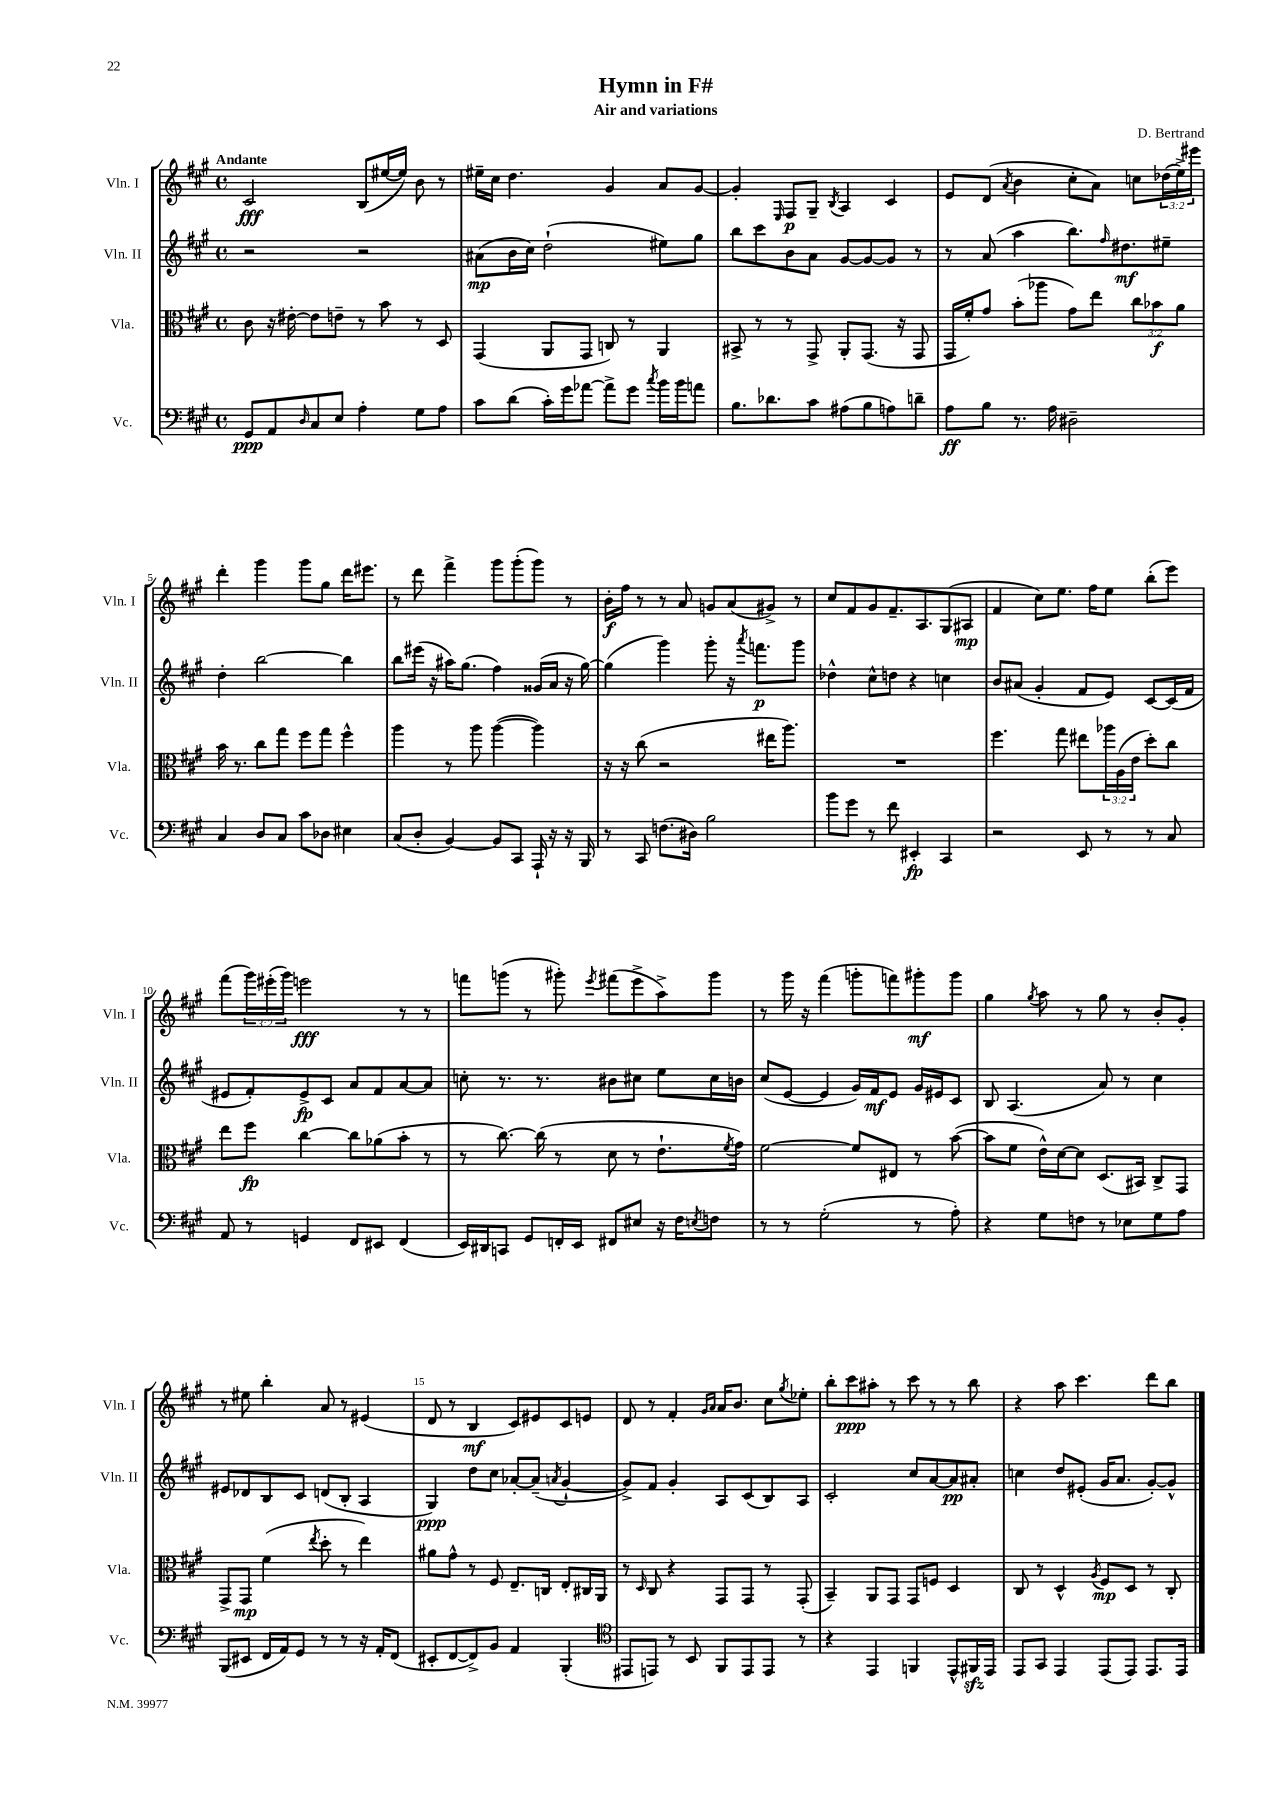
\header { title = "Hymn in F#" composer = "D. Bertrand" subtitle = "Air and variations" }
<<
\new StaffGroup <<
\new Staff = "s0" \with { instrumentName = "Vln. I" shortInstrumentName = "Vln. I" } {
    \clef treble \key a \major \defaultTimeSignature \time 4/4 \override Staff.TupletNumber.text = #tuplet-number::calc-fraction-text \tempo "Andante"
    cis'2\fff b8( eis''16~ eis''16) b'8 r8 |
    eis''16-- cis''16 d''4. gis'4 a'8 gis'8~ |
    gis'4-. \grace { e16 } fis8\p gis8-- \acciaccatura { b8 } a4 cis'4 |
    e'8 d'8( \acciaccatura { a'8 } b'4 cis''8-. a'8) c''8 \tuplet 3/2 { des''16( e''16->) eis'''16 } |
    d'''4-. gis'''4 gis'''8 gis''8 d'''16 eis'''8. |
    r8 d'''8 fis'''4-> gis'''8 gis'''8-.( gis'''8) r8 |
    b'16-.\f fis''16 r8 r8 a'8 g'8 a'8( gis'8->) r8 |
    cis''8 fis'8 gis'8 fis'8.-- a8. gis8( ais8\mp |
    fis'4 cis''8) e''8. fis''16 e''8 b''8-.( e'''8) |
    fis'''8( \tuplet 3/2 { gis'''16) eis'''16-.( gis'''16) } e'''2\fff r8 r8 |
    f'''8 g'''8( r8 gis'''8-.) \acciaccatura { e'''8 } fis'''8( e'''8-> a''8->) gis'''8 |
    r8 gis'''16 r16 fis'''4( g'''8-. f'''8) gis'''8-.\mf gis'''8 |
    gis''4 \acciaccatura { gis''8 } a''8 r8 gis''8 r8 b'8-. gis'8-. |
    r8 eis''8 b''4-. a'8 r8 eis'4( |
    d'8 r8 b4\mf cis'8) eis'8 cis'8 e'8 |
    d'8 r8 fis'4-. \grace { gis'16 a'16 } a'16 b'8. cis''8 \acciaccatura { gis''8 } ees''8-. |
    b''8-. cis'''8\ppp ais''8-. r8 cis'''8 r8 r8 b''8 |
    r4 a''8 cis'''4. d'''8 b''8 \bar "|." |
}
\new Staff = "s1" \with { instrumentName = "Vln. II" shortInstrumentName = "Vln. II" } {
    \clef treble \key a \major \defaultTimeSignature \time 4/4
    r2 r2 |
    ais'8\mp( b'16 cis''16) d''2-!( eis''8) gis''8 |
    b''8 cis'''8 b'8 a'8 gis'8~ gis'8~ gis'8 r8 |
    r8 a'8( a''4 b''8.) \grace { fis''16 } dis''8.\mf eis''8-- |
    d''4-. b''2~ b''4 |
    b''8 eis'''16( r16 ais''16) gis''8.( fis''4) gisis'16( a'16 r16 gis''16~) |
    gis''4( gis'''4) gis'''8-. r16 \acciaccatura { a'''8 } f'''8.\p gis'''8 |
    des''4-^ cis''8-^ d''8 r4 c''4 |
    b'8 ais'8( gis'4-. fis'8 e'8) cis'8~ cis'16( fis'16 |
    eis'8 fis'8-.) eis'8->\fp cis'8 a'8 fis'8 a'8~ a'8 |
    c''8-. r8. r8. bis'8 cis''8 e''8 cis''16 b'16 |
    cis''8( e'8~ e'4 gis'16) fis'16\mf e'8 gis'16 eis'16 cis'8 |
    b8 a4.( a'8) r8 cis''4 |
    eis'8 des'8 b8 cis'8 d'8( b8-. a4 |
    gis4\ppp) d''8 cis''8 aes'8~-. aes'8--( \acciaccatura { a'8 } gis'4~-! |
    gis'8->) fis'8 gis'4-. a8 cis'8( b8) a8 |
    cis'2-. cis''8 a'8~ a'8\pp ais'8-. |
    c''4 d''8 eis'8-.( gis'16 a'8. gis'8~-.) gis'8-^ \bar "|." |
}
\new Staff = "s2" \with { instrumentName = "Vla." shortInstrumentName = "Vla." } {
    \clef alto \key a \major \defaultTimeSignature \time 4/4 \override Staff.TupletNumber.text = #tuplet-number::calc-fraction-text
    cis'8 r16 eis'16~-. eis'8 e'8-- r8 b'8 r8 d8 |
    gis,4( a,8 gis,8 c8) r8 a,4 |
    bis,8-> r8 r8 gis,8-> a,8-. gis,8.( r16 gis,8 |
    gis,16 fis'16-.) gis'8 b'8-.( aes''8 gis'8) e''8 \tuplet 3/2 { cis''8 bes'8\f a'8 } |
    b'16 r8. cis''8 gis''8 fis''8 gis''8 fis''4-^ |
    a''4 r8 a''8 a''4~( a''4) |
    r16 r16 cis''8( r2 eis''16 a''8.) |
    R1 |
    fis''4. gis''8 eis''8 \tuplet 3/2 { aes''16 a16( e'16 } d''8-.) cis''8 |
    e''8 fis''8\fp cis''4~ cis''8 aes'8( b'8-. r8 |
    r8 cis''8.~) cis''16( r8 d'8 r8 e'8.-! \acciaccatura { fis'8 } gis'16) |
    fis'2~ fis'8 eis8 r8 b'8~( |
    b'8 fis'8 e'16-^) d'16~ d'8 d8.( bis,16) cis8-> gis,8 |
    gis,8-> gis,8\mp fis'4( \acciaccatura { e''8 } d''8-. r8 e''4) |
    ais'8 gis'8-^ r8 fis8 e8.-- c16 e8-. cis16 a,16 |
    r8 \grace { d16 } cis8 r4 gis,8 gis,8 r8 gis,8-.( |
    b,4--) a,8 gis,8 gis,8 f8 d4 |
    cis8 r8 d4-^ \acciaccatura { a8 } fis8\mp d8 r8 cis8-. \bar "|." |
}
\new Staff = "s3" \with { instrumentName = "Vc." shortInstrumentName = "Vc." } {
    \clef bass \key a \major \defaultTimeSignature \time 4/4
    gis,8\ppp a,8 \grace { d16 } cis8 e8 a4-. gis8 a8 |
    cis'8 d'8( cis'16-.) gis'16 aes'8~ aes'8-> gis'8 \acciaccatura { cis''8 } b'16 b'16 a'8 |
    b8. des'8. cis'8 ais8( b8 a8) d'8-- |
    a8\ff b8 r8. a16 dis2-- |
    cis4 d8 cis8 cis'8 des8 eis4 |
    cis8( d8-. b,4~) b,8 cis,8 a,,16-! r16 r16 b,,16 |
    r8 cis,8 f8.( dis16) b2 |
    b'8 gis'8 r8 fis'8 eis,4-.\fp cis,4 |
    r2 e,8 r8 r8 cis8 |
    a,8 r8 g,4 fis,8 eis,8 fis,4( |
    e,16) dis,16 c,8 gis,8 f,16-. e,16 fis,8 eis8 r16 fis16 \acciaccatura { e8 } f8 |
    r8 r8 gis2-.( r8 a8-.) |
    r4 gis8 f8 r8 ees8 gis8 a8 |
    b,,8( eis,8 fis,16 a,16) gis,8 r8 r8 r16 a,16-. fis,8( |
    eis,8-. fis,8~ fis,8->) b,8 a,4 b,,4-.( |
    \clef tenor eis,8 e,8) r8 b,8 fis,8 e,8 e,8 r8 |
    r4 e,4 f,4 e,8-^ fis,16\sfz e,16 |
    e,8 gis,8 e,4 e,8( e,8) e,8. e,16 \bar "|." |
}
>>
>>
\layout { \context { \Score \override BarNumber.break-visibility = ##(#f #t #t) barNumberVisibility = #(every-nth-bar-number-visible 5) } }
